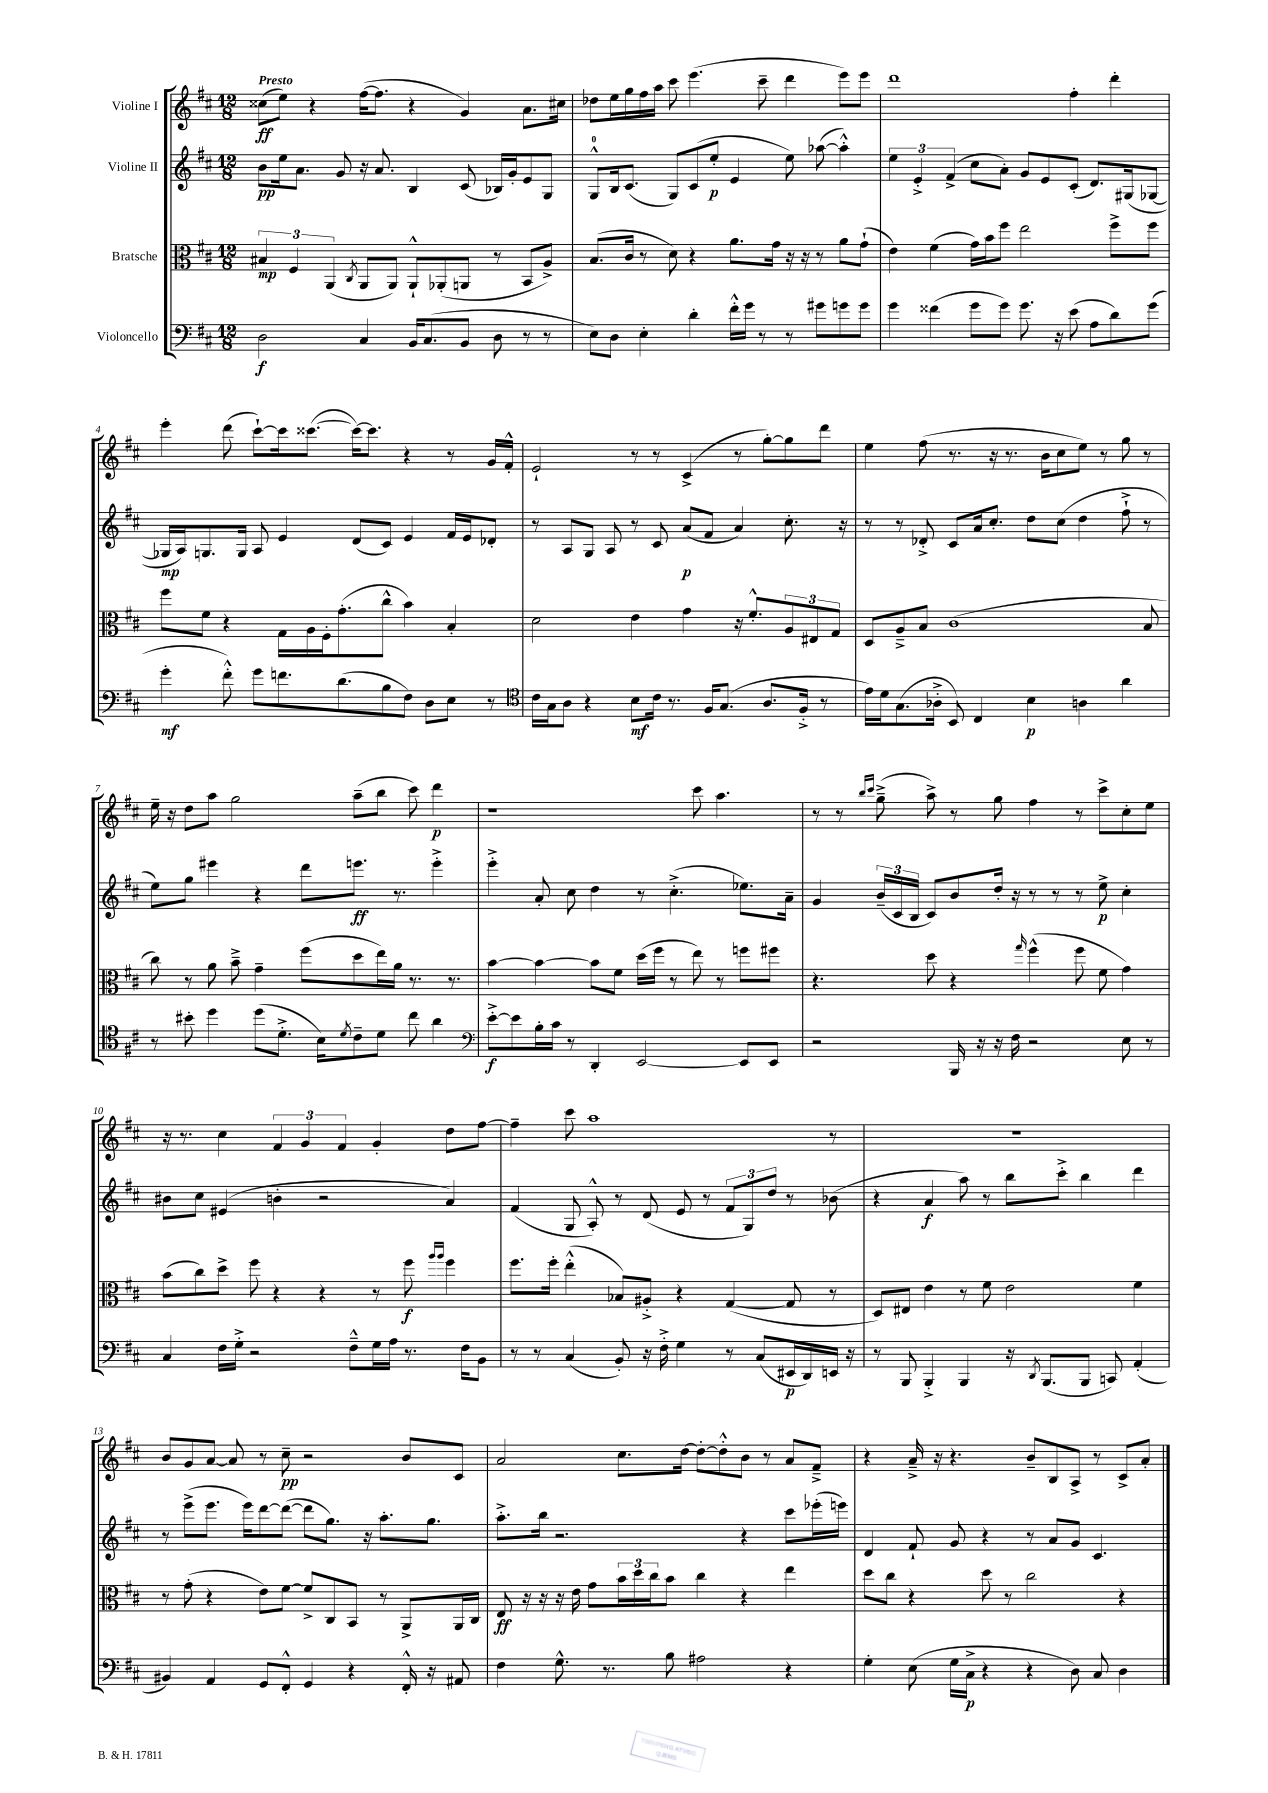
<<
\new StaffGroup <<
\new Staff = "s0" \with { instrumentName = "Violine I" } {
    \clef treble \key d \major \numericTimeSignature \time 12/8 \tempo "Presto"
    cisis''8\ff( e''8) r4 fis''16~( fis''8. r4 g'4) a'8. cis''16 |
    des''8 e''16 g''16 fis''16 a''16 cis'''8 e'''4.( cis'''8-- d'''4 e'''8) e'''8 |
    d'''1 fis''4-. d'''4-. |
    e'''4-. d'''8( cis'''8~-!) cis'''16 cisis'''8.~( cisis'''16~) cisis'''8. r4 r8 g'16 fis'16-.-^ |
    e'2-! r8 r8 cis'4->( r8 g''8~-.) g''8 d'''8 |
    e''4 fis''8( r8. r16 r8. b'16 cis''8 e''8) r8 g''8 r8 |
    e''16-- r16 d''8 a''8 g''2 a''8--( b''8 cis'''8) d'''4\p |
    r1 cis'''8 a''4. |
    r8 r8 \grace { b''16 cis'''16 } g''8--->( a''8->) r8 g''8 fis''4 r8 cis'''8-> cis''8-. e''8 |
    r16 r8. cis''4 \tuplet 3/2 { fis'4 g'4 fis'4 } g'4-. d''8 fis''8~ |
    fis''4-- cis'''8 a''1 r8 |
    R1. |
    b'8 g'8 a'8~ a'8 r8 cis''8--\pp r2 b'8 cis'8 |
    a'2 cis''8. d''16~ d''8~-. d''8-.-^ b'8 r8 a'8 fis'8---> |
    r4 a'16---> r16 r4. b'8-- b8 a8-> r8 cis'8-> a'8-. \bar "|." |
}
\new Staff = "s1" \with { instrumentName = "Violine II" } {
    \clef treble \key d \major \numericTimeSignature \time 12/8
    b'8\pp e''16 a'8. g'8 r16 a'8. b4 cis'8( bes16) g'16-. e'8 g8 |
    g8-0-^ b16 cis'8.( g8) cis'8( e''8-.\p e'4 e''8) aes''8~( aes''4-.-^) |
    \tuplet 3/2 { e''4 e'4-.-> fis'4->( } cis''8 a'8-.) g'8 e'8 cis'8-.( d'8.) gis16( ges8~ |
    ges16\mp a16) g8. g16 a8 e'4 d'8( cis'8) e'4 fis'16 e'16 des'8-. |
    r8 a8 g8 a8 r8 cis'8 a'8\p( fis'8 a'4) cis''8.-. r16 |
    r8 r8 des'8-.-> cis'8 a'16 cis''8.-. d''8 cis''8( d''4 fis''8-!-> r8 |
    e''8) g''8 eis'''4 r4 d'''8 e'''8.\ff r8. e'''4-.-> |
    e'''4-.-> a'8-. cis''8 d''4 r8 cis''4.-.->( ees''8.) a'16-- |
    g'4 \tuplet 3/2 { b'16--( cis'16 b16 } cis'8) b'8 d''16-. r16 r8 r8 r8 e''8->\p cis''4-. |
    bis'8 cis''8 eis'4( b'4-. r2 a'4) |
    fis'4( g8 a8-.-^) r8 d'8( e'8 r8 \tuplet 3/2 { fis'8 g8) d''8 } r8 bes'8( |
    r4 a'4\f a''8) r8 b''8 cis'''8-.-> b''4 d'''4 |
    r8 e'''8->( e'''8. e'''16) d'''8~ d'''8~( d'''8 g''8.) r16 a''8.-. g''8. |
    a''8.-.-> b''16 r2. r4 cis'''8 ees'''16-.( e'''16) |
    d'4 fis'8-! g'8 r4 r8 a'8 g'8 cis'4. \bar "|." |
}
\new Staff = "s2" \with { instrumentName = "Bratsche" } {
    \clef alto \key d \major \numericTimeSignature \time 12/8
    \tuplet 3/2 { bis4\mp fis4 a,4( } \acciaccatura { cis8 } a,8 a,8) a,8-!-^ aes,8-.( a,8 r8 b,8 a8->) |
    b8.( cis'16 r8 d'8) r4 a'8. g'16 r16 r16 r8 a'8 g'8-!( |
    e'4) fis'4( g'16) b'16 fis''8 e''2 fis''8-> fis''8 |
    fis''8 fis'8 r4 g16 a16 fis16-. g'8.-.( cis''8-^ b'4) b4-. |
    d'2 e'4 g'4 r16 fis'8.-.-^ \tuplet 3/2 { a8 eis8 g8 } |
    d8 a8---> b8 cis'1( b8 |
    cis''8) r8 a'8 b'8---> g'4-- fis''8( d''8 e''16) a'16 r8. r8. |
    b'4~ b'4~ b'8 fis'8 d''16( fis''16 r8 e''8) r8 f''8 fis''8 |
    r4. d''8 r4 \grace { g''16 } fis''4-^( fis''8 fis'8 g'4) |
    b'8( cis''8) d''8-> fis''8 r4 r4 r8 fis''8\f \grace { a''16 a''16 } fis''4 |
    fis''8. fis''16-. e''4-.-^( bes8) ais8-.-> r4 g4~( g8 r8 |
    d8) eis8 e'4 r8 fis'8 e'2 fis'4 |
    r8 g'8-.( r4 e'8) fis'8~ fis'8-> cis8 b,8 r8 a,8-> a,16 cis16 |
    e8\ff r16 r16 r16 e'16 g'8 \tuplet 3/2 { b'16 d''16 cis''16 } b'8 cis''4 r4 e''4 |
    d''8 cis''8 r4 d''8 r8 cis''2 r4 \bar "|." |
}
\new Staff = "s3" \with { instrumentName = "Violoncello" } {
    \clef bass \key d \major \numericTimeSignature \time 12/8
    d2\f cis4 b,16 cis8.( b,8 d8 r8 r8 |
    e8) d8 e4-. d'4-. fis'16-.-^ g'16 r8 r8 gis'8 g'8 g'8 |
    g'4 fisis'4( g'8 g'8) g'8. r16 e'8( a8 d'8) g'8( |
    g'4-.\mf fis'8-.-^) g'8 f'8. d'8.( b8 fis8) d8 e8 r8 |
    \clef tenor cis'16 g16 a8 r4 b8\mf cis'16 r8. fis16 g8.( a8. fis16-.-> r8 |
    e'16) d'16 g8.( aes16-.-> b,8) cis4 b4\p a4 a'4 |
    r8 bis'8-. d''4 d''8( d'8.-.-> b16) \acciaccatura { d'8 } cis'8-- d'8 cis''8 a'4 |
    \clef bass e'8~-.->\f e'8 b16-. cis'16 r8 d,4-. e,2~ e,8 e,8 |
    r2 b,,16 r16 r16 fis16 r2 e8 r8 |
    cis4 fis16 g16-.-> r2 fis8---^ g16 a16 r8. fis16 b,8 |
    r8 r8 cis4( b,8-.) r16 fis16-.-> g4 r8 cis8( eis,16\p d,16) e,16 r16 |
    r8 b,,8 b,,4-.-> b,,4 r16 \acciaccatura { d,8 } b,,8.( b,,8 c,8) a,4-.( |
    bis,4) a,4 g,8 fis,8-.-^ g,4 r4 fis,16-.-^ r16 ais,8 |
    fis4 g8.-^ r8. b8 ais2 r4 |
    g4-. e8( g16 cis16->\p r4 r4 d8) cis8 d4 \bar "|." |
}
>>
>>
